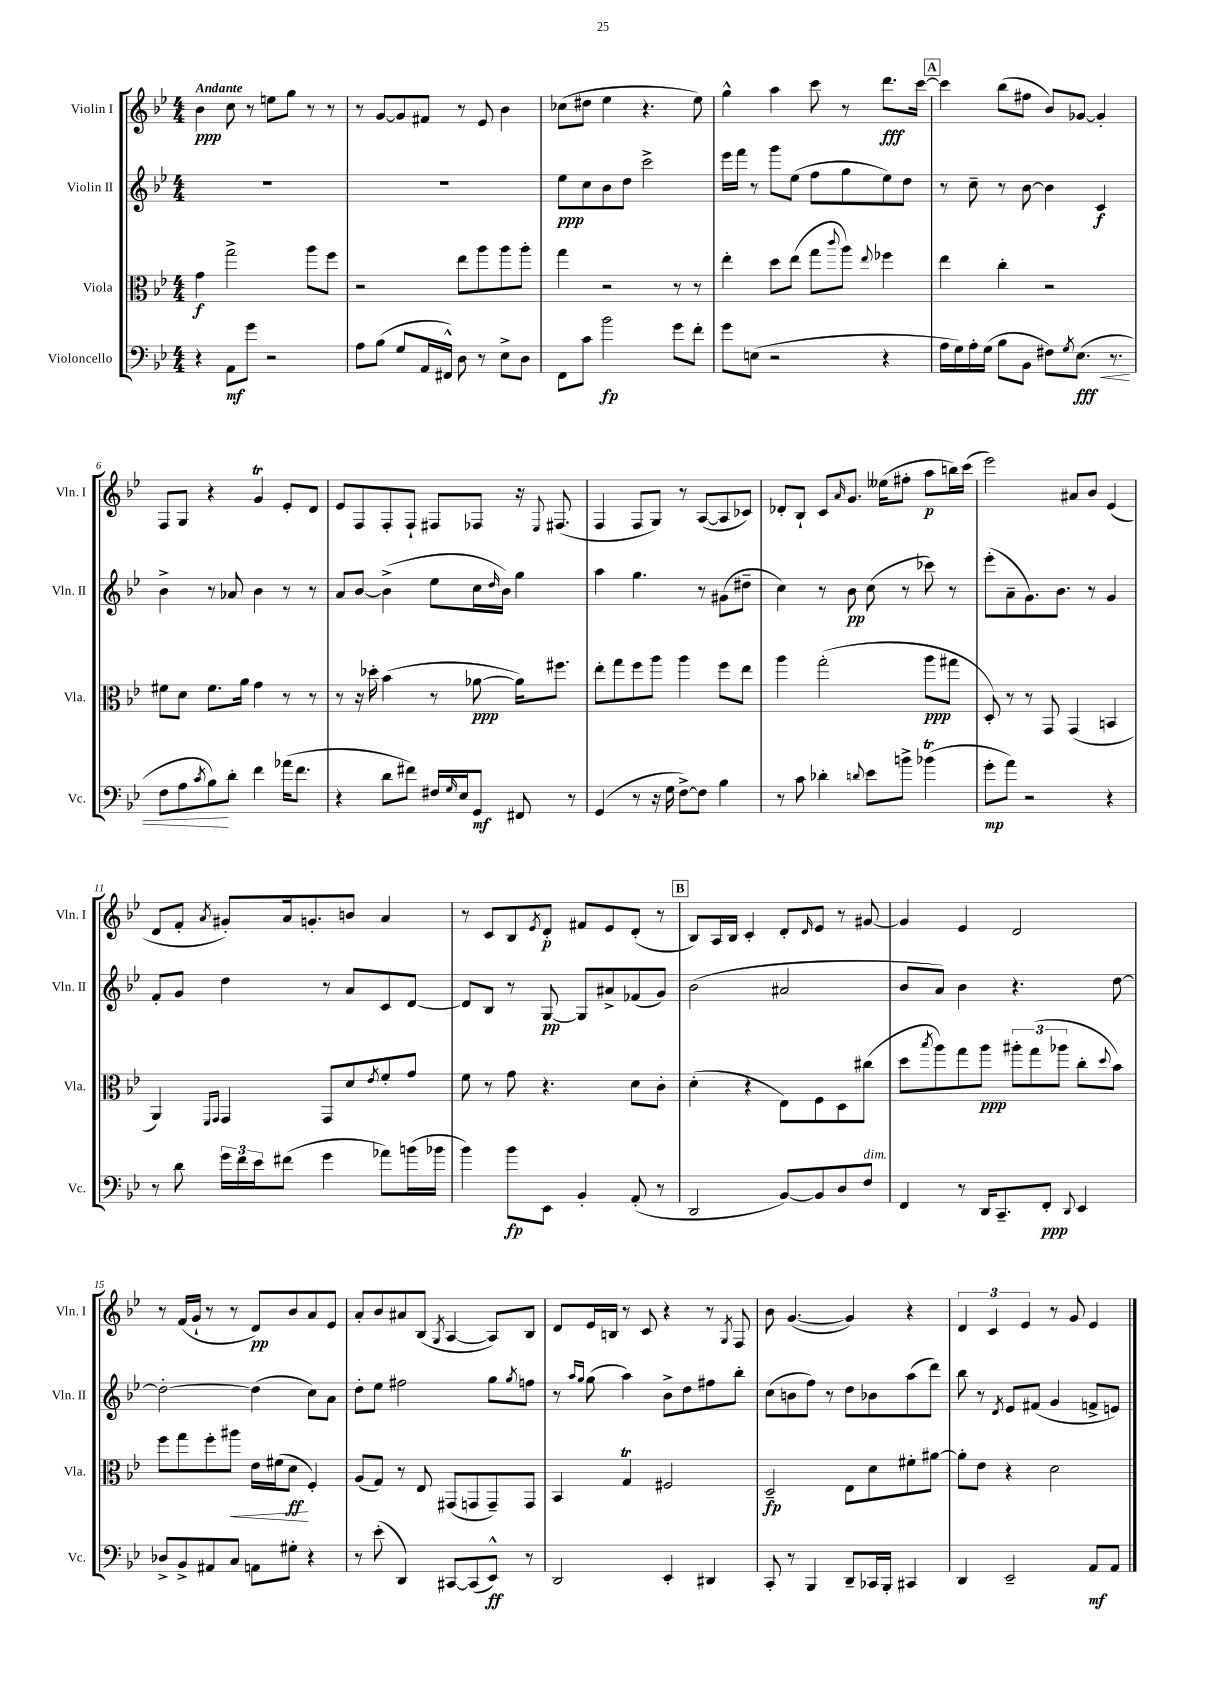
<<
\new StaffGroup <<
\new Staff = "s0" \with { instrumentName = "Violin I" shortInstrumentName = "Vln. I" } {
    \clef treble \key bes \major \numericTimeSignature \time 4/4 \tempo "Andante"
    bes'4\ppp c''8 r8 e''8 g''8 r8 r8 |
    r8 g'8~ g'8 fis'8 r8 ees'8 bes'4 |
    ces''8( dis''8 ees''4 r4. ees''8) |
    g''4-^ a''4 c'''8 r8 d'''8.\fff c'''16~ |
    \mark \markup { \box "A" } c'''4 bes''8( fis''8 bes'8) ges'8~ ges'4-. |
    f8 g8 r4 g'4\trill ees'8-. d'8 |
    ees'8 f8 f8-. f8-! fis8 fes8 r16 \appoggiatura { ees8 } fis8.( |
    f4 f8 g8) r8 a8~( a8 ces'8) |
    des'8-. bes8-! c'8 \grace { a'16 } g'8. eeses''16( fis''8-. a''8\p b''16) c'''16( |
    ees'''2) ais'8 bes'8 ees'4( |
    d'8 f'8-. \acciaccatura { a'8 } gis'8-.) a'16 g'8.-. b'8 a'4 |
    r8 c'8 bes8 \acciaccatura { ees'8 } d'8-.\p fis'8 ees'8 d'8-.( r8 |
    \mark \markup { \box "B" } bes8) a16 bes16 c'4-. d'8-. \grace { d'16 } ees'8 r8 gis'8~ |
    gis'4 ees'4 d'2 |
    r8 f'16( g'16-! r8 r8 d'8\pp) bes'8 a'8 ees'8 |
    a'8-. bes'8 ais'8 bes8( \acciaccatura { g8 } a4~ a8) bes8 |
    d'8 ees'16 b16 r8 c'8 r4 r8 \acciaccatura { g8 } f8 |
    bes'8 g'4.~( g'4) r4 |
    \tuplet 3/2 { d'4 c'4 ees'4 } r8 g'8 ees'4 \bar "|." |
}
\new Staff = "s1" \with { instrumentName = "Violin II" shortInstrumentName = "Vln. II" } {
    \clef treble \key bes \major \numericTimeSignature \time 4/4
    R1 |
    R1 |
    ees''8\ppp c''8 bes'8 d''8 c'''2-> |
    ees'''16 f'''16 r8 g'''8 ees''8( f''8 g''8 ees''8) d''8 |
    \mark \markup { \box "A" } r8 c''8-- r8 bes'8~ bes'4 c'4\f |
    bes'4-> r8 aes'8 bes'4 r8 r8 |
    a'8 bes'8~ bes'4->( ees''8 c''16 \grace { d''16 } bes'16) g''4 |
    a''4 g''4. r8 gis'8( dis''8-- |
    c''4) r8 bes'8\pp c''8( r8 ces'''8) r8 |
    ees'''8-.( a'8-- g'8.) bes'8. r8 g'4 |
    f'8-. g'8 d''4 r8 a'8 c'8 d'8~ |
    d'8 bes8 r8 g8~\pp g8 ais'8-> fes'8( g'8) |
    \mark \markup { \box "B" } bes'2( ais'2 |
    bes'8 a'8) bes'4 r4. d''8~ |
    d''2~-. d''4( c''8) a'8 |
    d''8-. ees''8 fis''2 g''8 \acciaccatura { g''8 } f''8 |
    r8 \grace { a''16 g''16 } g''8( a''4) bes'8-> d''8 fis''8 bes''8-. |
    c''8( b'8 f''8) r8 d''8 bes'8 a''8( d'''8) |
    bes''8 r8 \acciaccatura { d'8 } ees'8 fis'8( g'4 f'8-> e'8) \bar "|." |
}
\new Staff = "s2" \with { instrumentName = "Viola" shortInstrumentName = "Vla." } {
    \clef alto \key bes \major \numericTimeSignature \time 4/4
    g'4\f g''2-> a''8 f''8 |
    r2 ees''8 a''8 a''8 a''8-. |
    g''4 r2 r8 r8 |
    ees''4-. d''8 ees''8( g''8 \appoggiatura { c'''8 } a''8) \appoggiatura { ees''8 } fes''4 |
    \mark \markup { \box "A" } ees''4 c''4-. r2 |
    fis'8 d'8 fis'8. a'16 g'4 r8 r8 |
    r8 r16 des''16-. bes'4( r8 aes'8~\ppp aes'16) fis''8. |
    ees''8-. g''8 f''8 a''8 a''4 f''8 ees''8 |
    a''4 g''2-.( a''8\ppp gis''8 |
    d8-.) r8 r8 g,8 g,4( b,4 |
    a,4) \grace { f,16 g,16 } g,4 g,8 d'8 \acciaccatura { ees'8 } f'8-. g'8 |
    f'8 r8 g'8 r4. d'8 c'8-. |
    \mark \markup { \box "B" } d'4-.( r4 ees8) f8 d8 cis''8( |
    d''8 \acciaccatura { bes''8 } a''8) g''8 a''8\ppp \tuplet 3/2 { ais''8-. g''8( aes''8 } c''8-. \appoggiatura { d''8 } bes'8) |
    f''8 g''8 f''8-. ais''8\< ees'16 fis'16( d'8\ff\! f4-.) |
    a8( g8) r8 ees8 gis,8( g,8 g,8--) g,8 |
    bes,4 g4\trill fis2 |
    d2--\fp ees8 d'8 fis'8-. ais'8~ |
    ais'8-. ees'8 r4 d'2 \bar "|." |
}
\new Staff = "s3" \with { instrumentName = "Violoncello" shortInstrumentName = "Vc." } {
    \clef bass \key bes \major \numericTimeSignature \time 4/4
    r4 a,8\mf g'8 r2 |
    a8 bes8( g8 a,16 fis,16-^) d8 r8 ees8-> d8 |
    f,8 c'8 bes'2\fp g'8 f'8-. |
    g'8 e8( r2 r4 |
    \mark \markup { \box "A" } a16 g16) a16-. g16( bes8 bes,8 fis8) \acciaccatura { g8 } ees8.\fff\<( r8. |
    f8 a8 \acciaccatura { c'8 } bes8\!) d'8-. f'4 aes'16( f'8. |
    r4 d'8 fis'8) fis16 \grace { g16 } ees16 g,8\mf fis,8 r8 |
    g,4( r8 r16 g16 f8~->) f8 bes4 |
    r8 c'8 des'4-. \appoggiatura { d'8 } ees'8 b'8-> bes'4\trill( |
    g'8-.\mp a'8) r2 r4 |
    r8 d'8 \tuplet 3/2 { g'16 f'16 ees'16 } fis'8( g'4 aes'8) b'16( bes'16 |
    bes'4) bes'8\fp ees,8 bes,4-. a,8-.( r8 |
    \mark \markup { \box "B" } d,2 bes,8~) bes,8 d8 f8^\markup { \italic "dim." } |
    f,4 r8 d,16 c,8.-- f,8-.\ppp \appoggiatura { d,8 } ees,4 |
    des8-> bes,8-> ais,8 c8 a,8 gis8-. r4 |
    r8 ees'8-.( d,4) cis,8~ cis,8( ees,8-^\ff) r8 |
    d,2 ees,4-. dis,4 |
    c,8-. r8 bes,,4 d,8-- ces,16 bes,,16-. cis,4 |
    d,4 ees,2-- a,8\mf a,8 \bar "|." |
}
>>
>>
